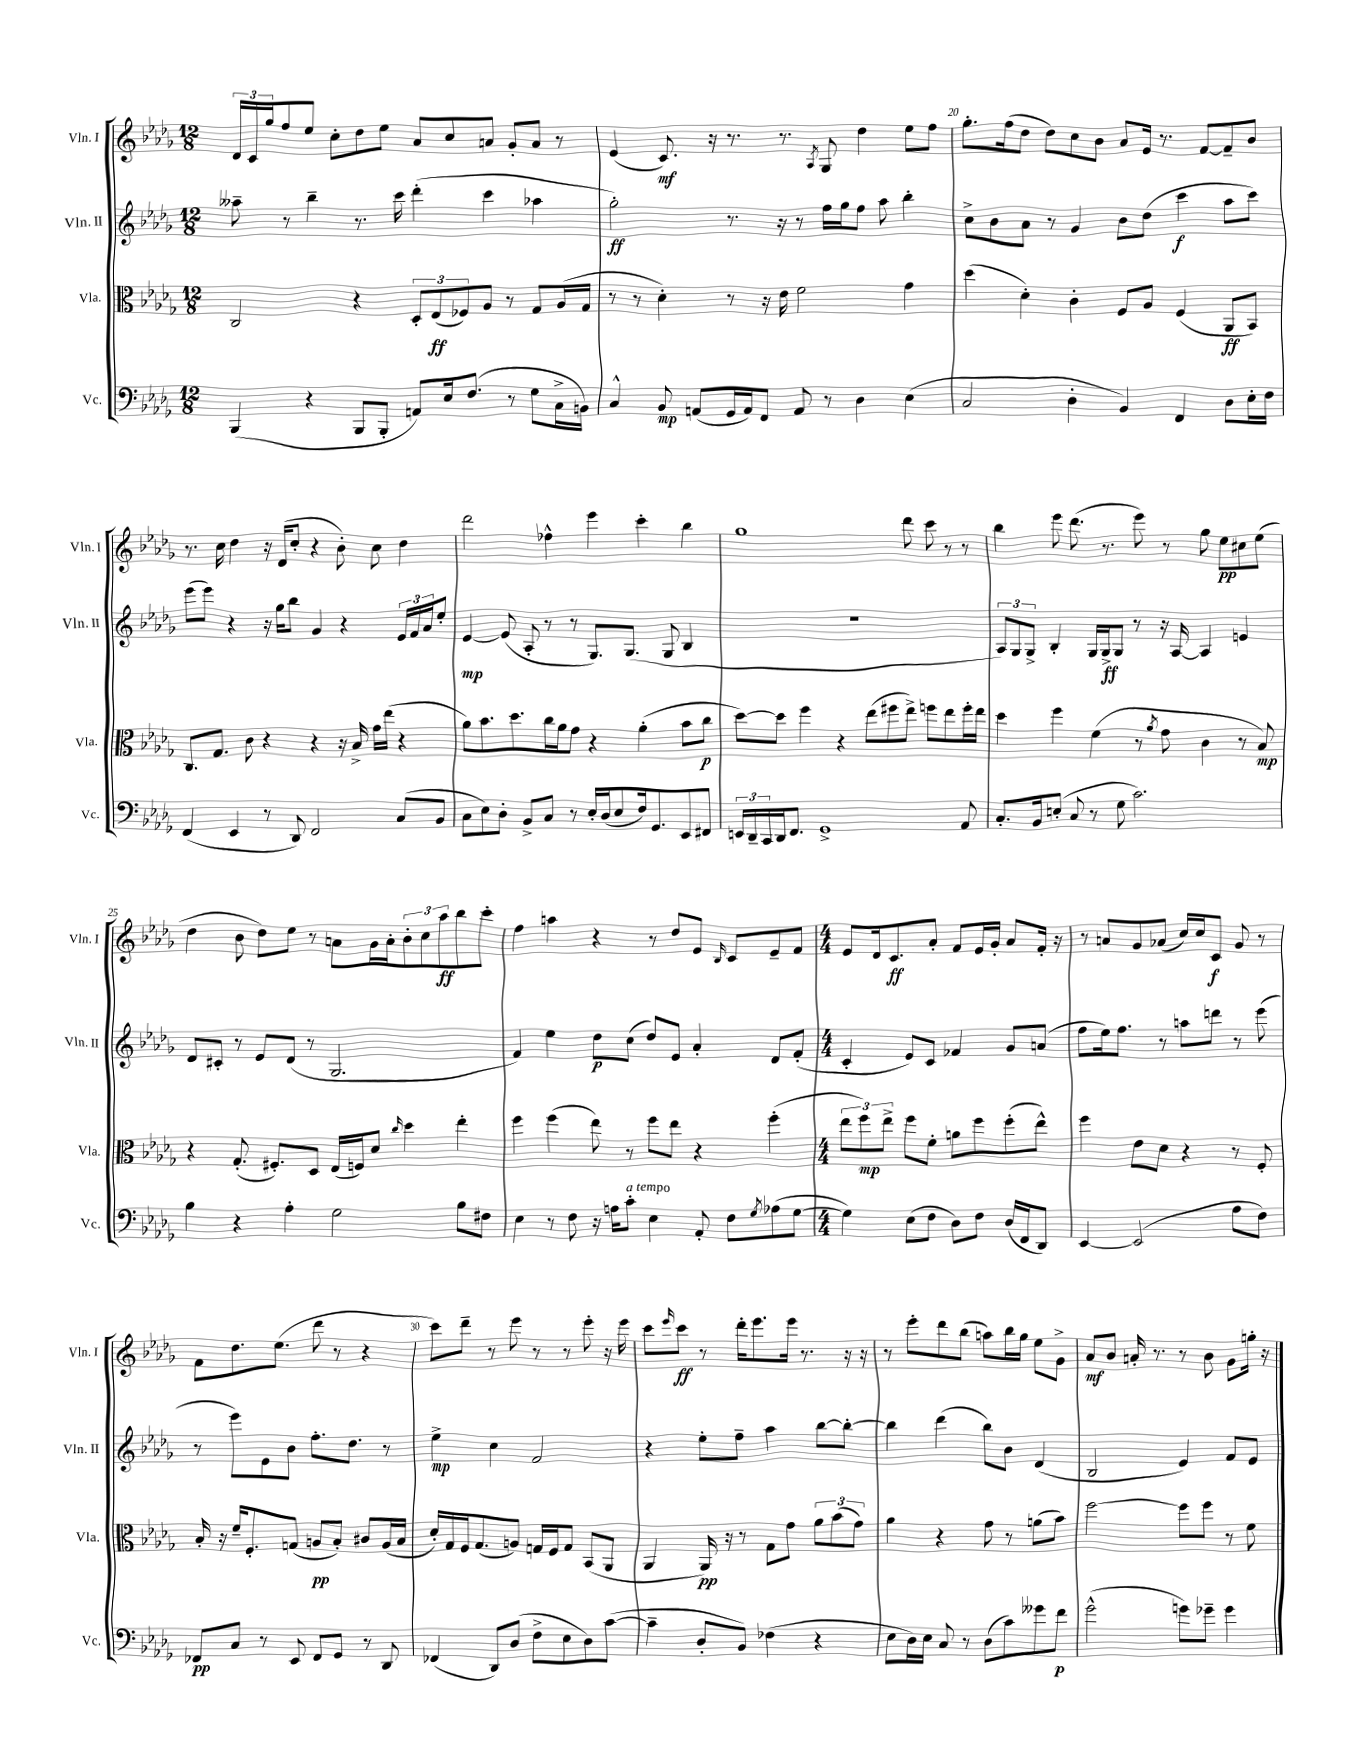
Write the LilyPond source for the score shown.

<<
\new StaffGroup <<
\new Staff = "s0" \with { instrumentName = "Vln. I" shortInstrumentName = "Vln. I" } {
    \clef treble \key des \major \numericTimeSignature \time 12/8
    \tuplet 3/2 { des'16 c'16 ges''16 } f''8 ees''8 c''8-. des''8 ees''8 aes'8 c''8 a'8 ges'8-. a'8 r8 |
    ees'4( c'8.\mf) r16 r8. r8. \acciaccatura { aes8 } ges8 des''4 ees''8 f''8 |
    ges''8.-. f''16( des''8 des''8) c''8 bes'8 aes'8 ees'16 r8. f'8~ f'8-- bes'8 |
    r8. c''16 des''4 r16 des'16( c''8-. r4 bes'8-.) c''8 des''4 |
    des'''2 fes''4-^ ees'''4 c'''4-. bes''4 |
    ges''1 des'''8 c'''8 r8 r8 |
    bes''4 ees'''8 des'''8.( r8. ees'''8) r8 ges''8 ees''8\pp cis''8 ees''8( |
    des''4 bes'8 des''8) ees''8 r8 a'8 ges'16 a'16-. \tuplet 3/2 { bes'8-. c''8 aes''8\ff } bes''8 c'''8-. |
    f''4 a''4 r4 r8 des''8 ees'8 \grace { bes16 } c'8 ees'8-- f'8 |
    \numericTimeSignature \time 4/4 ees'8 des'16 c'8.\ff aes'8-. f'8 ees'16 ges'16-. aes'8 f'16-. r16 |
    r8 a'8 ges'8 aes'8( c''16) c''16 c'8\f ges'8 r8 |
    f'8 des''8. ees''8.( des'''8 r8 r4 |
    c'''8) des'''8-- r8 ees'''8 r8 r8 ees'''8-. r16 ees'''16 |
    c'''8 \grace { ees'''16 } c'''8\ff r8 des'''16-. ees'''8. ees'''16 r8. r16 r16 |
    r8 ees'''8-. des'''8 bes''8( a''8) bes''16 ges''16 ees''8 ges'8-> |
    aes'8\mf bes'8 a'16-. r8. r8 bes'8 ges'8 g''16-. r16 \bar "|." |
}
\new Staff = "s1" \with { instrumentName = "Vln. II" shortInstrumentName = "Vln. II" } {
    \clef treble \key des \major \numericTimeSignature \time 12/8
    aeses''8-- r8 bes''4-- r8. c'''16 des'''4-.( c'''4 aes''4 |
    ges''2-.\ff) r8. r16 r8 f''16 ges''16 f''8 aes''8 bes''4-. |
    c''8-> bes'8 aes'8 r8 ges'4 bes'8 des''8( c'''4\f aes''8 c'''8) |
    ees'''8( ees'''8) r4 r16 ges''16 bes''8 ges'4 r4 \tuplet 3/2 { ees'16 f'16 aes'16 } ees''8-. |
    ees'4~\mp ees'8( aes8-. r8 r8 ges8.) ges8.( ges8 bes4 |
    R1. |
    \tuplet 3/2 { aes8) ges8 ges8-> } bes4-. ges16 ges16->\ff ges8 r8 r16 aes16~ aes4 e'4 |
    des'8 cis'8-. r8 ees'8 des'8( r8 ges2. |
    f'4) ees''4 des''8\p c''8( des''8) ees'8 aes'4-. des'8 f'8-.( |
    \numericTimeSignature \time 4/4 c'4-. ees'8) c'8 fes'4 ges'8 a'8( |
    f''8 ees''16) f''8. r8 a''8 d'''8 r8 ees'''8( |
    r8 ees'''8) ees'8 bes'8 f''8.-. des''8. r8 |
    ees''4->\mp c''4 f'2 |
    r4 ees''8-. f''8-- aes''4 bes''8~ bes''8~-. |
    bes''4 des'''4( bes''8) bes'8 des'4( |
    bes2 ees'4) f'8 ees'8 \bar "|." |
}
\new Staff = "s2" \with { instrumentName = "Vla." shortInstrumentName = "Vla." } {
    \clef alto \key des \major \numericTimeSignature \time 12/8
    c2 r4 \tuplet 3/2 { des8-. ees8\ff( fes8) } aes8 r8 ges8 aes16( ges16 |
    r8 r8 des'4-.) r8 r16 ees'16 f'2 ges'4 |
    des''4( des'4-.) c'4-. f8 aes8 f4( aes,8\ff bes,8) |
    c8. ges8. c'8 r4 r4 r16 bes16-> ges'16 ees''16( r4 |
    aes'8) bes'8. des''8. c''16 aes'16 ges'8 r4 aes'4-.( bes'8 c''8\p |
    des''8~) des''8 f''4 r4 ees''8( fis''8 ees''8->) f''8 ees''8 f''16-. ees''16 |
    des''4 f''4 f'4( r8 \acciaccatura { aes'8 } ges'8 c'4 r8 bes8\mp) |
    r4 ges8.-.( fis8.-.) des8 ees16( f16) des'8 \grace { c''16 } des''4 ees''4-. |
    f''4 f''4( ees''8) r8 f''8 ees''8 r4 f''4-.( |
    \numericTimeSignature \time 4/4 \tuplet 3/2 { ees''8 f''8\mp) ees''8-> } f''8 f'8-. a'8 f''8 f''8-.( ees''8-^) |
    f''4 ees'8 des'8 r4 r8 f8-. |
    bes16-. r16 f'16-- f8.-. g8( a8\pp bes8-.) cis'8 a16( bes16 |
    des'16-.) ges16 f16 ges8.( a8) g16 f16 g8 bes,8( aes,8 |
    aes,4 aes,16\pp) r16 r8 ges8 ges'8 \tuplet 3/2 { aes'8 bes'8( ges'8) } |
    aes'4 r4 ges'8 r8 a'8( bes'8) |
    f''2~ f''8 f''8 r8 f'8 \bar "|." |
}
\new Staff = "s3" \with { instrumentName = "Vc." shortInstrumentName = "Vc." } {
    \clef bass \key des \major \numericTimeSignature \time 12/8
    bes,,4( r4 bes,,8 bes,,8-. a,8) ees16 f8.( r8 ges8 c16-> b,16) |
    c4-^ bes,8\mp a,8( ges,16 a,16) f,8 a,8 r8 des4 ees4( |
    c2 des4-. bes,4) f,4 des8 ees16-. f16 |
    f,4( ees,4 r8 des,8) f,2 c8( bes,8 |
    c8 ees8) des8-. bes,8-> c8 r8 ees16-. des16( ees8 f16) ges,8. ees,8 fis,8 |
    \tuplet 3/2 { e,16 des,16-- c,16 } des,16 f,8. ges,1-> aes,8 |
    c8.-. bes,16 e8-.( c8 r8 ges8 c'2.) |
    bes4 r4 aes4-. ges2 bes8 fis8 |
    ees4 r8 f8 r16 a16 c'8-.^\markup { \italic "a tempo" } ees4 aes,8-. f8 \acciaccatura { ges8 } aes8( ges8~ |
    \numericTimeSignature \time 4/4 ges4) ees8( f8 des8) f8 des16( f,16 des,8) |
    ees,4~ ees,2( aes8 f8) |
    fes,8\pp c8 r8 ees,8 fes,8 ges,8 r8 des,8 |
    fes,4( des,8) des8( f8-> ees8 des8) c'8~( |
    c'4-- des8-. bes,8) fes4( r4 |
    ees8 des16) ees16 c8 r8 des8( c'8) geses'8 f'8\p |
    ges'2-^( g'8) ges'8-- ges'4 \bar "|." |
}
>>
>>
\layout { \context { \Score currentBarNumber = #18 \override BarNumber.break-visibility = ##(#f #t #t) barNumberVisibility = #(every-nth-bar-number-visible 5) } }
